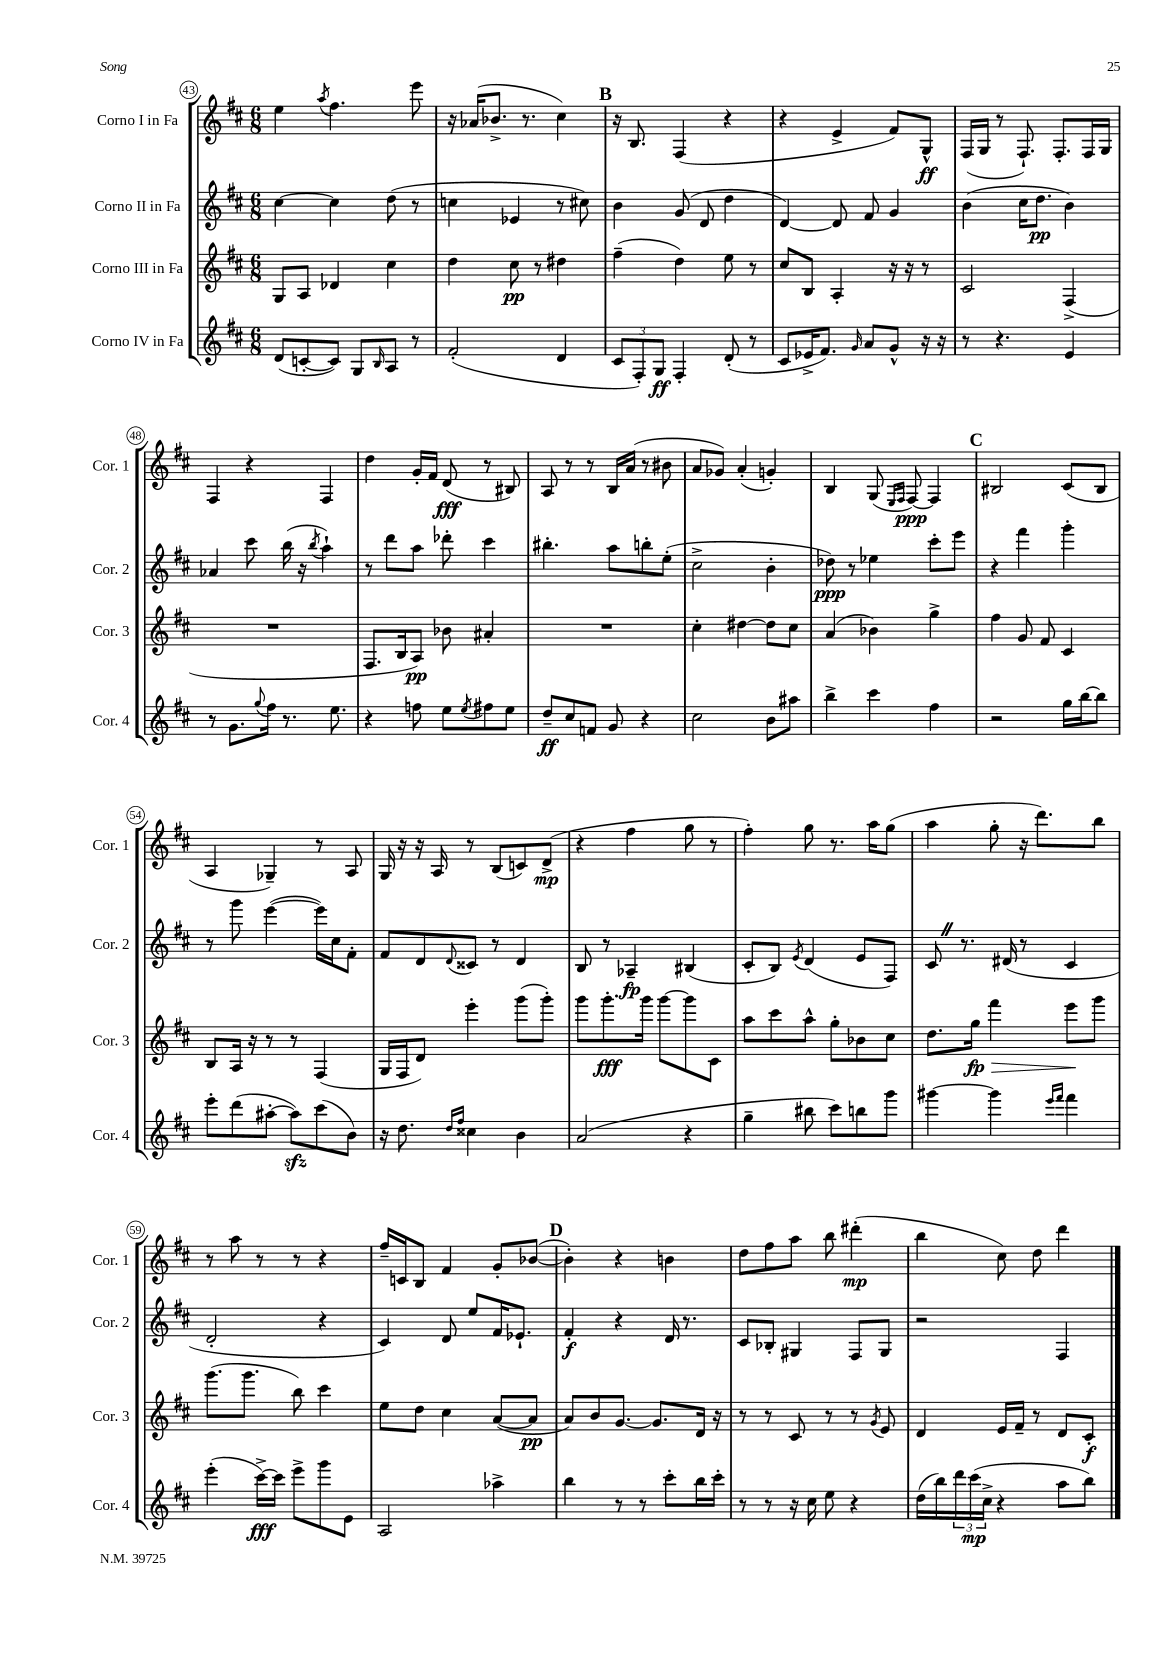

**kern	**dynam	**kern	**dynam	**kern	**dynam	**kern	**dynam
*part4	*part4	*part3	*part3	*part2	*part2	*part1	*part1
*staff4	*staff4	*staff3	*staff3	*staff2	*staff2	*staff1	*staff1
*I"Corno IV in Fa	*	*I"Corno III in Fa	*	*I"Corno II in Fa	*	*I"Corno I in Fa	*
*I'Cor. 4	*	*I'Cor. 3	*	*I'Cor. 2	*	*I'Cor. 1	*
*clefG2	*	*clefG2	*	*clefG2	*	*clefG2	*
*k[f#c#]	*	*k[f#c#]	*	*k[f#c#]	*	*k[f#c#]	*
*M6/8	*	*M6/8	*	*M6/8	*	*M6/8	*
=43	=43	=43	=43	=43	=43	=43	=43
(8d/L	.	8G/L	.	[4cc#\	.	4ee\	.
[8cn'/	.	8A/J	.	.	.	.	.
.	.	.	.	.	.	8qaa/	.
8c/J])	.	4d-X/	.	4cc#\]	.	4.ff#\	.
8G/L	.	.	.	.	.	.	.
16qqB/	.	.	.	.	.	.	.
8A/J	.	4cc#\	.	(8dd\	.	.	.
8r	.	.	.	8r	.	8eee\	.
=44	=44	=44	=44	=44	=44	=44	=44
(2f#'/	.	4dd\	.	4ccn\	.	16r	.
.	.	.	.	.	.	(16a-X/KL	.
.	.	.	.	.	.	8.b-X^/J	.
.	.	8cc#\	pp	4e-X/	.	.	.
.	.	.	.	.	.	8.r	.
.	.	8r	.	.	.	.	.
4d/	.	4dd#X\	.	8r	.	4cc#\)	.
.	.	.	.	8cc#X\)	.	.	.
!!LO:REH:place=s1:t=B
=45	=45	=45	=45	=45	=45	=45	=45
12c#/L	.	(4ff#~\	.	4b\	.	16r	.
.	.	.	.	.	.	8.B/	.
12F#'/)	.	.	.	.	.	.	.
12G/J	ff	.	.	.	.	.	.
4F#'/	.	4dd\)	.	(8g/	.	(4F#/	.
.	.	.	.	8d/	.	.	.
(8d'/	.	8ee\	.	4dd\	.	4r	.
8r	.	8r	.	.	.	.	.
=46	=46	=46	=46	=46	=46	=46	=46
8c#/L	.	8cc#/L	.	[4d/)	.	4r	.
16e-X^/K	.	8B/J	.	.	.	.	.
8.f#/J)	.	.	.	.	.	.	.
.	.	4A'/	.	8d/]	.	4e^/	.
16qqg/	.	.	.	.	.	.	.
8a/L	.	.	.	8f#/	.	.	.
8g^^/J	.	16r	.	4g/	.	8f#/L)	.
.	.	16r	.	.	.	.	.
16r	.	8r	.	.	.	8G^^/J	ff
16r	.	.	.	.	.	.	.
=47	=47	=47	=47	=47	=47	=47	=47
8r	.	2c#/	.	(4b\	.	(16F#/LL	.
.	.	.	.	.	.	16G/JJ	.
4.r	.	.	.	.	.	8r	.
.	.	.	.	16cc#\KL	.	8.F#`/)	.
.	.	.	.	8.dd\J	pp	.	.
.	.	.	.	.	.	8.F#'/L	.
4e/	.	(4F#^/	.	4b\)	.	.	.
.	.	.	.	.	.	16F#/L	.
.	.	.	.	.	.	16G/JJ	.
!!LO:LB:g=z
=48	=48	=48	=48	=48	=48	=48	=48
8r	.	2.r	.	4a-X/	.	4F#/	.
8.g\L	.	.	.	.	.	.	.
.	.	.	.	8ccc#\	.	4r	.
8qqgg/	.	.	.	.	.	.	.
16ff#\Jk	.	.	.	.	.	.	.
8.r	.	.	.	(16bb\	.	.	.
.	.	.	.	16r	.	.	.
.	.	.	.	8qbb/	.	.	.
.	.	.	.	4aa`\)	.	4F#/	.
8.ee\	.	.	.	.	.	.	.
=49	=49	=49	=49	=49	=49	=49	=49
4r	.	8.F#/L	.	8r	.	4dd\	.
.	.	.	.	8ddd\L	.	.	.
.	.	16B/k	.	.	.	.	.
8ffn\	.	8A/J)	pp	8aa\J	.	16g'/LL	.
.	.	.	.	.	.	16f#/JJ	.
8ee\L	.	8b-X\	.	8ddd-X'\	.	(8d/	fff
8qee/	.	.	.	.	.	.	.
8ff#X\	.	4a#X'/	.	4ccc#\	.	8r	.
8ee\J	.	.	.	.	.	8B#X/)	.
=50	=50	=50	=50	=50	=50	=50	=50
8dd~/L	ff	2.r	.	4.bb#X'\	.	8A/	.
8cc#/	.	.	.	.	.	8r	.
8fn/J	.	.	.	.	.	8r	.
8g/	.	.	.	8aa\L	.	16B/LL	.
.	.	.	.	.	.	(16a/JJ	.
4r	.	.	.	8bbn'\	.	8r	.
.	.	.	.	(8ee'\J	.	8b#X\	.
=51	=51	=51	=51	=51	=51	=51	=51
2cc#\	.	4cc#'\	.	2cc#^\	.	8a/L	.
.	.	.	.	.	.	8g-X/J)	.
.	.	[4dd#X\	.	.	.	(4a'/	.
8b\L	.	8dd#\L]	.	4b'\	.	4gn'/)	.
8aa#X\J	.	8cc#\J	.	.	.	.	.
=52	=52	=52	=52	=52	=52	=52	=52
4bb^\	.	(4a/	.	8dd-X\)	ppp	4B/	.
.	.	.	.	8r	.	.	.
4ccc#\	.	4b-X\)	.	4ee-X\	.	(8G/	.
.	.	.	.	.	.	16qqE/LL	.
.	.	.	.	.	.	16qqF#/JJ	.
.	.	.	.	.	.	[8F#/)	ppp
4ff#\	.	4gg^\	.	8ccc#'\L	.	4F#/]	.
.	.	.	.	8eee\J	.	.	.
!!LO:REH:place=s1:t=C
=53	=53	=53	=53	=53	=53	=53	=53
2r	.	4ff#\	.	4r	.	2B#X/	.
.	.	8g/	.	4fff#\	.	.	.
.	.	8f#/	.	.	.	.	.
16gg\LL	.	4c#/	.	4ggg'\	.	(8c#/L	.
[16bb\J	.	.	.	.	.	.	.
8bb\J]	.	.	.	.	.	8B#/J	.
!!LO:LB:g=z
=54	=54	=54	=54	=54	=54	=54	=54
8eee'\L	.	8B/L	.	8r	.	4A/	.
(8ddd\	.	16A/Jk	.	8ggg\	.	.	.
.	.	16r	.	.	.	.	.
[8aa#X'\J	.	8r	.	([4eee\	.	4G-X~/)	.
8aa#zz\L])	.	8r	.	.	.	.	.
(8ccc#\	.	(4F#/	.	16eee\LL])	.	8r	.
.	.	.	.	16cc#\J	.	.	.
8b\J)	.	.	.	8f#'\J	.	8A/	.
=55	=55	=55	=55	=55	=55	=55	=55
16r	.	16G/LL	.	8f#/L	.	16G/	.
8.dd\	.	16F#/J	.	.	.	16r	.
.	.	8d/J)	.	8d/	.	16r	.
.	.	.	.	.	.	16A/	.
16qqdd/LL	.	.	.	.	.	.	.
16qqff#/JJ	.	.	.	8qqd/	.	.	.
4cc##X\	.	4eee'\	.	8c##X/J	.	8r	.
.	.	.	.	8r	.	(8B/L	.
4b\	.	(8ggg\L	.	4d/	.	8cn/)	.
.	.	8ggg'\J)	.	.	.	(8d^/J	mp
=56	=56	=56	=56	=56	=56	=56	=56
(2a/	.	8ggg\L	.	8B/	.	4r	.
.	.	8.ggg'\	fff	8r	.	.	.
.	.	.	.	4A-X~/	fp	4ff#\	.
.	.	16ggg\Jk	.	.	.	.	.
.	.	[8ggg\L	.	.	.	.	.
4r	.	8ggg\]	.	(4B#X/	.	8gg\	.
.	.	8c#\J	.	.	.	8r	.
=57	=57	=57	=57	=57	=57	=57	=57
4gg~\	.	8aa\L	.	8c#'/L	.	4ff#'\)	.
.	.	8ccc#\	.	8B/J)	.	.	.
.	.	.	.	8qe/	.	.	.
8bb#X\	.	8aa^^\J	.	(4d/	.	8gg\	.
8ccc#\L)	.	8gg'\L	.	.	.	8.r	.
8bbn\	.	8b-X\	.	8e/L	.	.	.
.	.	.	.	.	.	16aa\KL	.
8ggg\J	.	8cc#\J	.	8F#/J)	.	(8gg\J	.
=58	=58	=58	=58	=58	=58	=58	=58
[4ggg#X\	.	8.dd\L	.	8c#Z/	.	4aa\	.
.	.	.	.	8.r	.	.	.
!	!	!	!LO:HP:b	!	!	!	!
.	.	16gg\Jk	> fp	.	.	.	.
4ggg#\]	.	4fff#\	.	.	.	8gg'\	.
.	.	.	.	(16d#X/	.	.	.
.	.	.	.	8r	.	16r	.
.	.	.	.	.	.	8.ddd\L)	.
16qqeee/LL	.	.	.	.	.	.	.
16qqfff#/JJ	.	.	.	.	.	.	.
4fff#\	.	8eee\L	.	4c#/	.	.	.
.	.	8ggg\J	]	.	.	8bb\J	.
!!LO:LB:g=z
=59	=59	=59	=59	=59	=59	=59	=59
(4eee'\	.	(8.ggg\L	.	2d'/	.	8r	.
.	.	.	.	.	.	8aa\	.
.	.	8.ggg\J	.	.	.	.	.
[16ccc#^\LL)	fff	.	.	.	.	8r	.
16ccc#\JJ]	.	.	.	.	.	.	.
8eee^\L	.	8bb\)	.	.	.	8r	.
8ggg\	.	4ccc#\	.	4r	.	4r	.
8e\J	.	.	.	.	.	.	.
=60	=60	=60	=60	=60	=60	=60	=60
2A/	.	8ee\L	.	4c#/)	.	16ff#~/LL	.
.	.	.	.	.	.	16cn/J	.
.	.	8dd\J	.	.	.	8B/J	.
.	.	4cc#\	.	8d/	.	4f#/	.
.	.	.	.	8ee/L	.	.	.
4aa-X^\	.	([8a/L	.	16f#/K	.	8g'/L	.
.	.	.	.	8.e-X`/J	.	.	.
.	.	8a/J]	pp	.	.	([8b-X/J	.
!!LO:REH:place=s1:t=D
=61	=61	=61	=61	=61	=61	=61	=61
4bb\	.	8a/L)	.	4f#'/	f	4b-'\])	.
.	.	8b/	.	.	.	.	.
8r	.	[8.g/J	.	4r	.	4r	.
8r	.	.	.	.	.	.	.
.	.	8.g/L]	.	.	.	.	.
8ccc#'\L	.	.	.	16d/	.	4bn\	.
.	.	.	.	8.r	.	.	.
16bb\L	.	16d/Jk	.	.	.	.	.
16ccc#'\JJ	.	16r	.	.	.	.	.
=62	=62	=62	=62	=62	=62	=62	=62
8r	.	8r	.	8c#/L	.	8dd\L	.
8r	.	8r	.	8B-X'/J	.	8ff#\	.
16r	.	8c#/	.	4G#X/	.	8aa\J	.
16cc#\	.	.	.	.	.	.	.
8ee\	.	8r	.	.	.	8bb\	.
4r	.	8r	.	8F#/L	.	(4ddd#X'\	mp
.	.	8qg/	.	.	.	.	.
.	.	8e/	.	8G#/J	.	.	.
=63	=63	=63	=63	=63	=63	=63	=63
(16dd\LL	.	4d/	.	2r	.	4bb\	.
16bb\)	.	.	.	.	.	.	.
24ddd\	.	.	.	.	.	.	.
(24ccc#\	mp	.	.	.	.	.	.
24cc#^\JJ	.	.	.	.	.	.	.
4r	.	16e/LL	.	.	.	8cc#\)	.
.	.	16f#~/JJ	.	.	.	.	.
.	.	8r	.	.	.	8dd\	.
8aa\L	.	8d/L	.	4F#/	.	4ddd\	.
8bb\J)	.	8c#'/J	f	.	.	.	.
==	==	==	==	==	==	==	==
*-	*-	*-	*-	*-	*-	*-	*-
